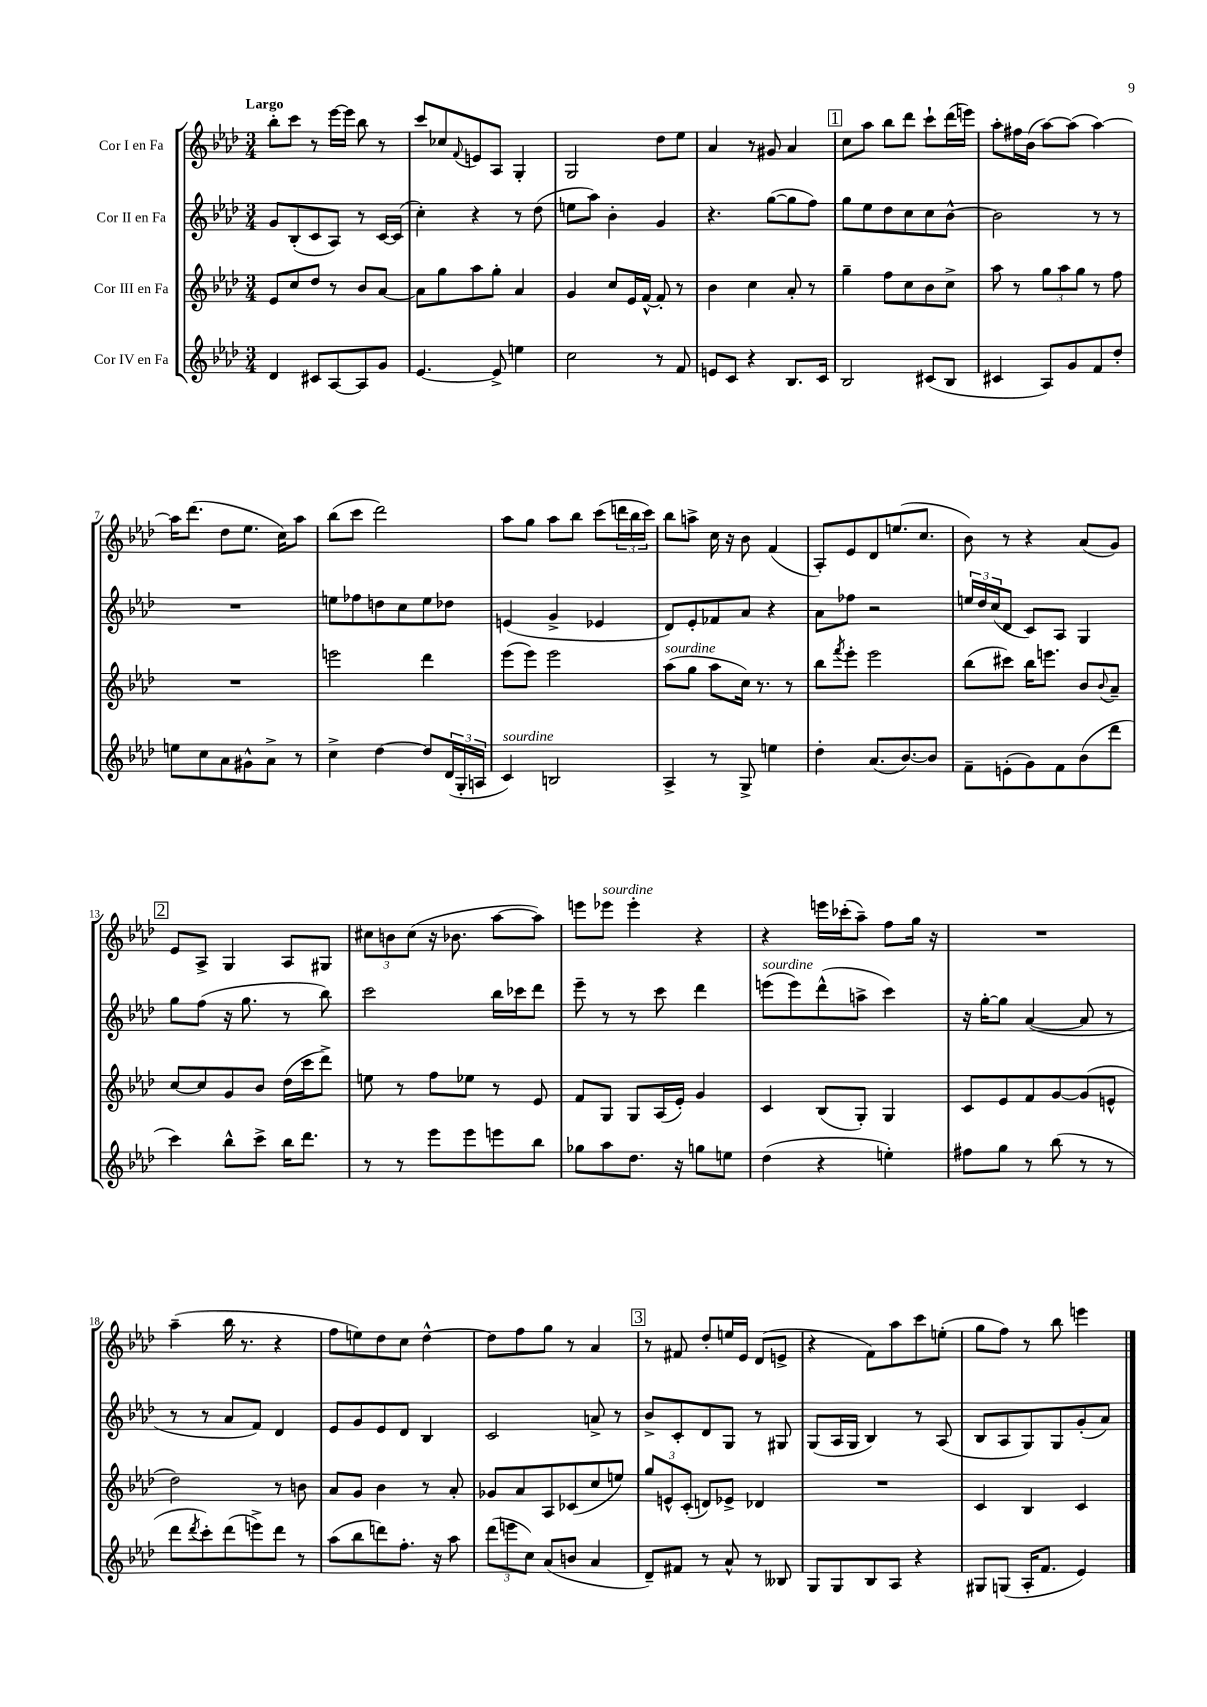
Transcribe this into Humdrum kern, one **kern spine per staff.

**kern	**kern	**kern	**kern
*staff4	*staff3	*staff2	*staff1
*clefG2	*clefG2	*clefG2	*clefG2
*k[b-e-a-d-]	*k[b-e-a-d-]	*k[b-e-a-d-]	*k[b-e-a-d-]
*M3/4	*M3/4	*M3/4	*M3/4
4d-/	8e-/L	8g/L	8bb-'\L
.	8cc/	(8B-'/	8ccc\J
8c#/L	8dd-/J	8c/	8r
[8A-/	8r	8A-/J)	[16eee-\LL
.	.	.	16eee-\]JJ
8A-/]	8b-/L	8r	8bb-\
8g/J	[8a-/J	[16c/LL	8r
.	.	(16c/]JJ	.
=	=	=	=
[4.e-/	8a-\]L	4cc'\)	8ccc/L
.	8gg\	.	8cc-/
.	.	.	8qqf/
.	8aa-\	4r	8e/
8e-^/]	8gg'\J	.	8A-/J
4ee\	4a-/	8r	4G'/
.	.	(8dd-\	.
=	=	=	=
2cc\	4g/	8ee\L	2G/
.	.	8aa-\J)	.
.	8cc/L	4b-'\	.
.	16e-/L	.	.
.	[16f^^/JJ	.	.
8r	8f'/]	4g/	8dd-\L
8f/	8r	.	8ee-\J
=	=	=	=
8e/L	4b-\	4.r	4a-/
8c/J	.	.	.
4r	4cc\	.	8r
.	.	([8gg\L	8g#/
8.B-/L	8a-'/	8gg\]	4a-/
.	8r	8ff\J)	.
16c/Jk	.	.	.
=	=	=	=
2B-/	4gg~\	8gg\L	8cc\L
.	.	8ee-\	8aa-\J
.	8ff\L	8dd-\	8bb-\L
.	8cc\	8cc\	8ddd-\J
(8c#/L	8b-\	8cc\	8ccc`\L
8B-/J	8cc^\J	[8b-^^\J	(16ddd-\L
.	.	.	16eee\JJ)
=	=	=	=
4c#/	8aa-\	2b-\]	8aa-'\L
.	8r	.	16ff#\L
.	.	.	(16b-\JJ
8A-/L)	12gg\L	.	[8aa-\L)
.	12aa-\	.	.
8g/	.	.	(8aa-\]J
.	12gg\J	.	.
8f/	8r	8r	[4aa-\)
8dd-'/J	8ff\	8r	.
=	=	=	=
8ee\L	2.r	2.r	16aa-\]LK
.	.	.	(8.ddd-\J
8cc\	.	.	.
8a-\	.	.	8dd-\L
8g#^^\	.	.	8.ee-\J
8a-^\J	.	.	.
.	.	.	16cc\LK)
8r	.	.	8aa-\J
=	=	=	=
4cc^\	2eee\	8ee\L	(8bb-\L
.	.	8ff-\	8ccc\J
[4dd-\	.	8dd\	2ddd-\)
.	.	8cc\	.
8dd-/]L	4ddd-\	8ee\	.
(24d-/L	.	8dd-\J	.
24G'/	.	.	.
24A/JJ	.	.	.
=	=	=	=
4c/)	(8eee-\L	(4e/	8aa-\L
.	8eee-\J)	.	8gg\J
2B/	2eee-\	4g^/	8aa-\L
.	.	.	8bb-\J
.	.	4e-/	(8ccc\L
.	.	.	24ddd\L
.	.	.	24bb-\
.	.	.	24ccc\JJ)
=	=	=	=
4A-^/	(8aa-\L	8d-/L)	8bb-\L
.	8gg\J	8e-'/	8aa^\J
8r	8aa-\L	8f-/	16cc\
.	.	.	16r
8G^/	16cc\Jk)	8a-/J	8b-\
.	8.r	.	.
4ee\	.	4r	(4f/
.	8r	.	.
=	=	=	=
4dd-'\	8bb-\L	8a-\L	8A-'/L)
.	8qfff/	.	.
.	8eee-'\J	8ff-\J	8e-/
(8.a-/L	2eee-\	2r	8d-/
.	.	.	(8.ee/
[8.b-/)	.	.	.
.	.	.	8.cc/J
8b-/]J	.	.	.
=	=	=	=
8f~\L	(8bb-\L	24ee/LL	8b-\)
.	.	24dd-/	.
.	.	(24cc/J	.
(8e'\	8ccc#\J)	8d-/J	8r
8g\)	16bb-\LK	8c/L)	4r
.	8.eee\J	.	.
8f\	.	8A-/J	.
(8b-\	8b-/L	4G/	(8a-/L
.	8qqb-/	.	.
8ddd-\J	8a-~/J	.	8g/J)
=	=	=	=
4ccc\)	[8cc/L	8gg\L	8e-/L
.	8cc/]	(8ff\J	8A-^/J
8bb-^^\L	8g/	16r	4G/
.	.	8.gg\	.
8ccc^\J	8b-/J	.	.
16bb-\LK	(16dd-\LL	8r	8A-/L
8.ddd-\J	16ccc\J	.	.
.	8ddd-^\J)	8bb-\)	8G#/J
=	=	=	=
8r	8ee\	2ccc\	12cc#\L
.	.	.	12b\
8r	8r	.	.
.	.	.	(12cc#\J
8eee-\L	8ff\L	.	16r
.	.	.	8.b-\
8eee-\	8ee-\J	.	.
8eee\	8r	16bb-\LL	[8aa-\L
.	.	16ccc-\J	.
8bb-\J	8e-/	8ddd-\J	8aa-\]J)
=	=	=	=
8gg-\L	8f/L	8eee-~\	8eee\L
8aa-\	8G/J	8r	8eee-\J
8.dd-\J	8G/L	8r	4eee-'\
.	(16A-/L	8ccc\	.
16r	16e-'/JJ)	.	.
8gg\L	4g/	4ddd-\	4r
8ee\J	.	.	.
=	=	=	=
(4dd-\	4c/	(8eee\L	4r
.	.	8eee\)	.
4r	(8B-/L	(8ddd-^^\	16eee\LL
.	.	.	(16ccc-'\J
.	8G'/J)	8aa^\J	8aa-~\J)
4ee'\)	4G/	4ccc\)	8ff\L
.	.	.	16gg\Jk
.	.	.	16r
=	=	=	=
8ff#\L	8c/L	16r	2.r
.	.	[16gg'\LK	.
8gg\J	8e-/	8gg\]J	.
8r	8f/	([4a-/	.
(8bb-\	[8g/	.	.
8r	(8g/]	8a-/]	.
8r	8e^^/J	8r	.
=	=	=	=
8ddd-\L	2dd-\)	8r	(4aa-~\
8qddd-/	.	.	.
8ccc'\)	.	8r	.
(8ddd-\	.	8a-/L	16bb-\
.	.	.	8.r
8eee^\)	.	8f/J)	.
8ddd-\J	8r	4d-/	4r
8r	8b\	.	.
=	=	=	=
(8aa-\L	8a-/L	8e-/L	8ff\L
8bb-\	8g/J	8g/	8ee\)
8ddd\)	4b-\	8e-/	8dd-\
8.ff'\J	.	8d-/J	8cc\J
.	8r	4B-/	[4dd-^^\
16r	.	.	.
8aa-\	8a-'/	.	.
=	=	=	=
(12ddd-\L	8g-/L	2c/	8dd-\]L
12eee\	.	.	.
.	8a-/	.	8ff\
12cc\J)	.	.	.
(8a-/L	8A-/	.	8gg\J
8b/J	(8c-/	.	8r
4a-/	8cc/	8a^/	4a-/
.	8ee/J)	8r	.
=	=	=	=
8d-~/L)	12gg/L	8b-^/L	8r
.	12e^^/	.	.
8f#/J	.	8c'/	8f#/
.	(12c'/J	.	.
8r	8d/L)	8d-/	8dd-'/L
8a-^^/	8e-^/J	8G/J	16ee/L
.	.	.	16e-/JJ
8r	4d-/	8r	(8d-/L
8B--/	.	8G#/	8e^/J
=	=	=	=
8G/L	2.r	(8G/L	4r
8G/	.	16A-/L	.
.	.	16G/JJ	.
8B-/	.	4B-/)	8f\L)
8A-/J	.	.	8aa-\
4r	.	8r	8ccc\
.	.	(8A-/	(8ee'\J
=	=	=	=
8G#/L	4c/	8B-/L	8gg\L
(8G/J	.	8A-/	8ff\J)
16A-'/LK	4B-/	8G/)	8r
8.f/J	.	.	.
.	.	8G/	8bb-\
4e-/)	4c/	(8g'/	4eee\
.	.	8a-/J)	.
==	==	==	==
*-	*-	*-	*-
